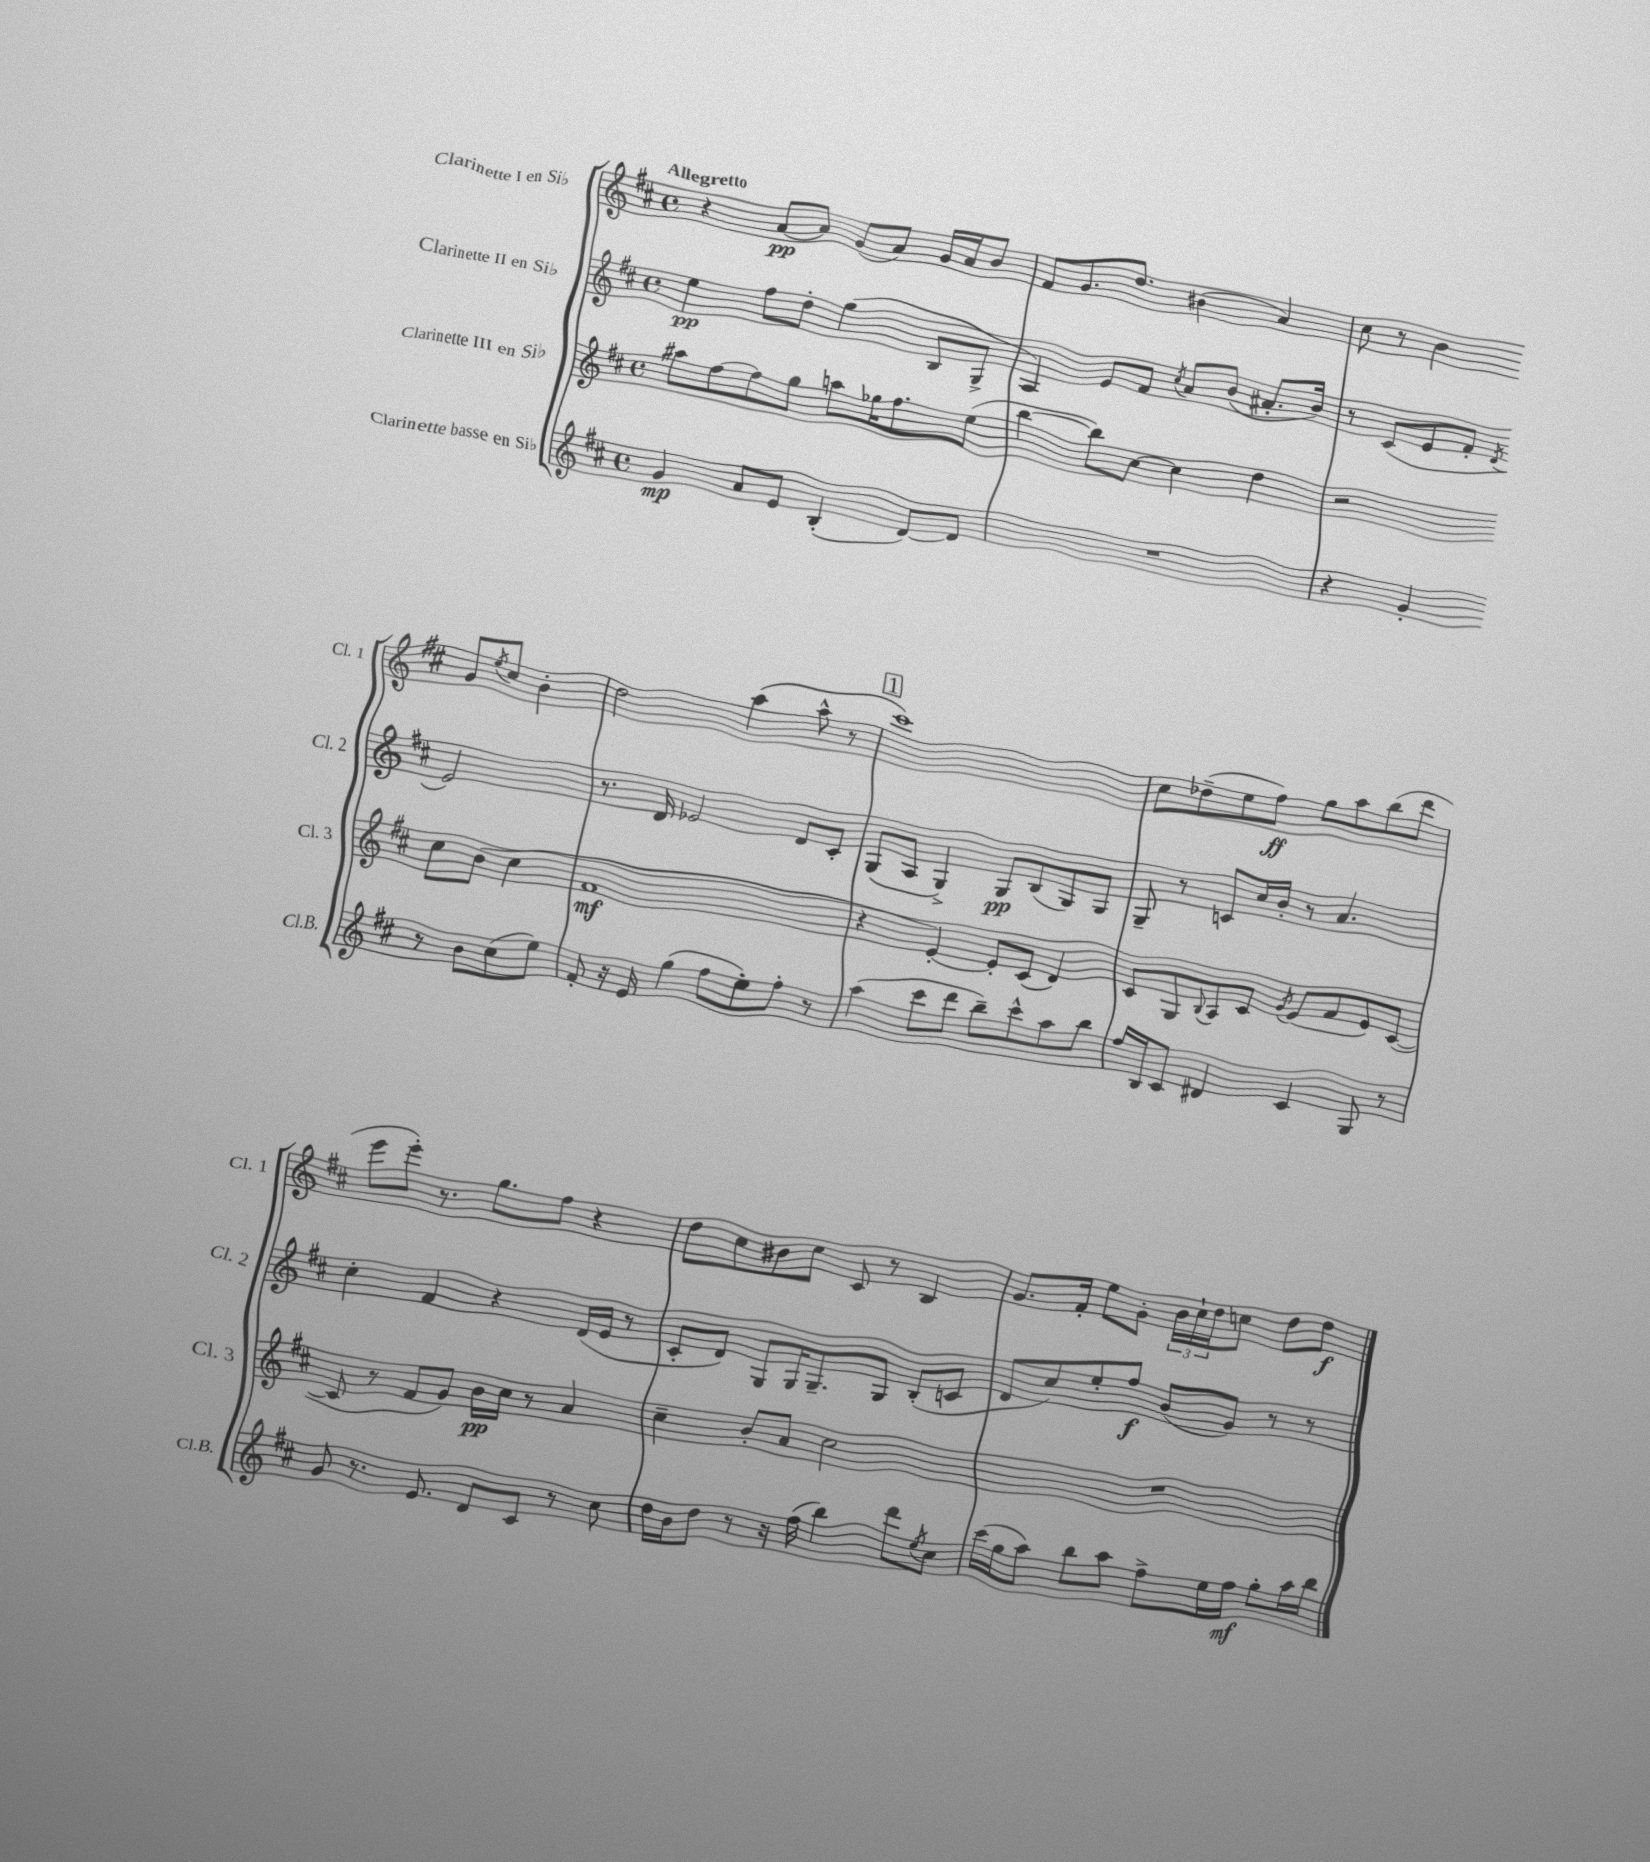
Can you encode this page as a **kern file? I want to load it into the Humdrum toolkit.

**kern	**kern	**kern	**kern
*staff4	*staff3	*staff2	*staff1
*clefG2	*clefG2	*clefG2	*clefG2
*k[f#c#]	*k[f#c#]	*k[f#c#]	*k[f#c#]
*M4/4	*M4/4	*M4/4	*M4/4
*met(c)	*met(c)	*met(c)	*met(c)
4g	8aa#	4ee	4r
.	[8ff#	.	.
8a	8ff#]	8ff#	[8a
8e	8gg	8dd'	8a]
(4B'	8aa	(4gg	(8g
.	16gg-	.	8a)
.	8.ff#	.	.
[8d)	.	8B	16g
.	.	.	16a
8d]	(8ee	8G^	8b
=	=	=	=
1r	[4bb	4A)	8f#
.	.	.	8.g
.	8bb])	8e	.
.	.	.	8.dd
.	[8cc#	8f#	.
.	.	8qcc#	.
.	4cc#]	8a	(4b#
.	.	(8b	.
.	4dd	8.a#'	4a)
.	.	16b)	.
=	=	=	=
4r	2r	8r	8cc#
.	.	(8c#	8r
4g'	.	8e	4b
.	.	8f#'	.
.	.	8qd	.
8r	8cc#	2e)	8g
.	.	.	8qee
8b	(8b	.	8cc#
(8cc#	4cc#	.	4b'
8ee)	.	.	.
=	=	=	=
8f#'	1f#	8.r	2dd
16r	.	.	.
16e	.	16d	.
(4gg	.	2e-	.
8ff#	.	.	(4aa
8ee')	.	.	.
8ff#'	.	8d	8aa^^
8r	.	8c#'	8r
=	=	=	=
(4aa	4r	(8G	1ccc#)
.	.	8A	.
8ccc#	[4e')	4G^)	.
8ddd	.	.	.
8bb~)	8e']	8G	.
8ccc#^^	(8c#	(8B	.
8aa	4d)	8G)	.
8bb	.	8G	.
=	=	=	=
16ff#	8c#	8G~	8cc#
16B	.	.	.
8c#	8G	8r	(8dd-~
.	8qqB	.	.
4d#	8A	8c	8ee
.	8c#	16cc#	8ff#)
.	.	16b'	.
.	8qg	.	.
4c#	(8e	8r	8gg
.	8f#	4.a	8aa
8G	8e)	.	(8bb
8r	([8c#	.	8ddd
=	=	=	=
8g	8c#]	4cc#'	8eee
8.r	8r	.	8eee')
.	8f#	4f#	8.r
8.e	.	.	.
.	8g)	.	.
.	.	.	8.gg
8d	16b	4r	.
.	16cc#	.	.
8c#	8r	.	8ff#
8r	4a	(16d	4r
.	.	16e	.
8cc#	.	8r	.
=	=	=	=
16dd	4cc#~	8c#'	8dd
16b	.	.	.
8dd	.	8d)	8cc#
8r	8b'	8G	8b#
16r	8a	16G	8cc#
(16ff#	.	8.G~	.
4bb)	2cc#	.	8c#
.	.	8G	8r
8ddd	.	(8B'	4B
8qee	.	.	.
8cc#	.	8c	.
=	=	=	=
(16ccc#	1r	8d	8.g
16gg	.	.	.
8aa)	.	8cc#)	.
.	.	.	16f#'
8bb	.	8ee'	8ee
8aa	.	8ff#	8g'
8ff#^	.	(8b	24b
.	.	.	24cc#`
.	.	.	24dd
16ee	.	8g)	8cc
16ff#	.	.	.
8gg'	.	8r	8dd
16aa	.	8r	8dd
16bb	.	.	.
==	==	==	==
*-	*-	*-	*-
